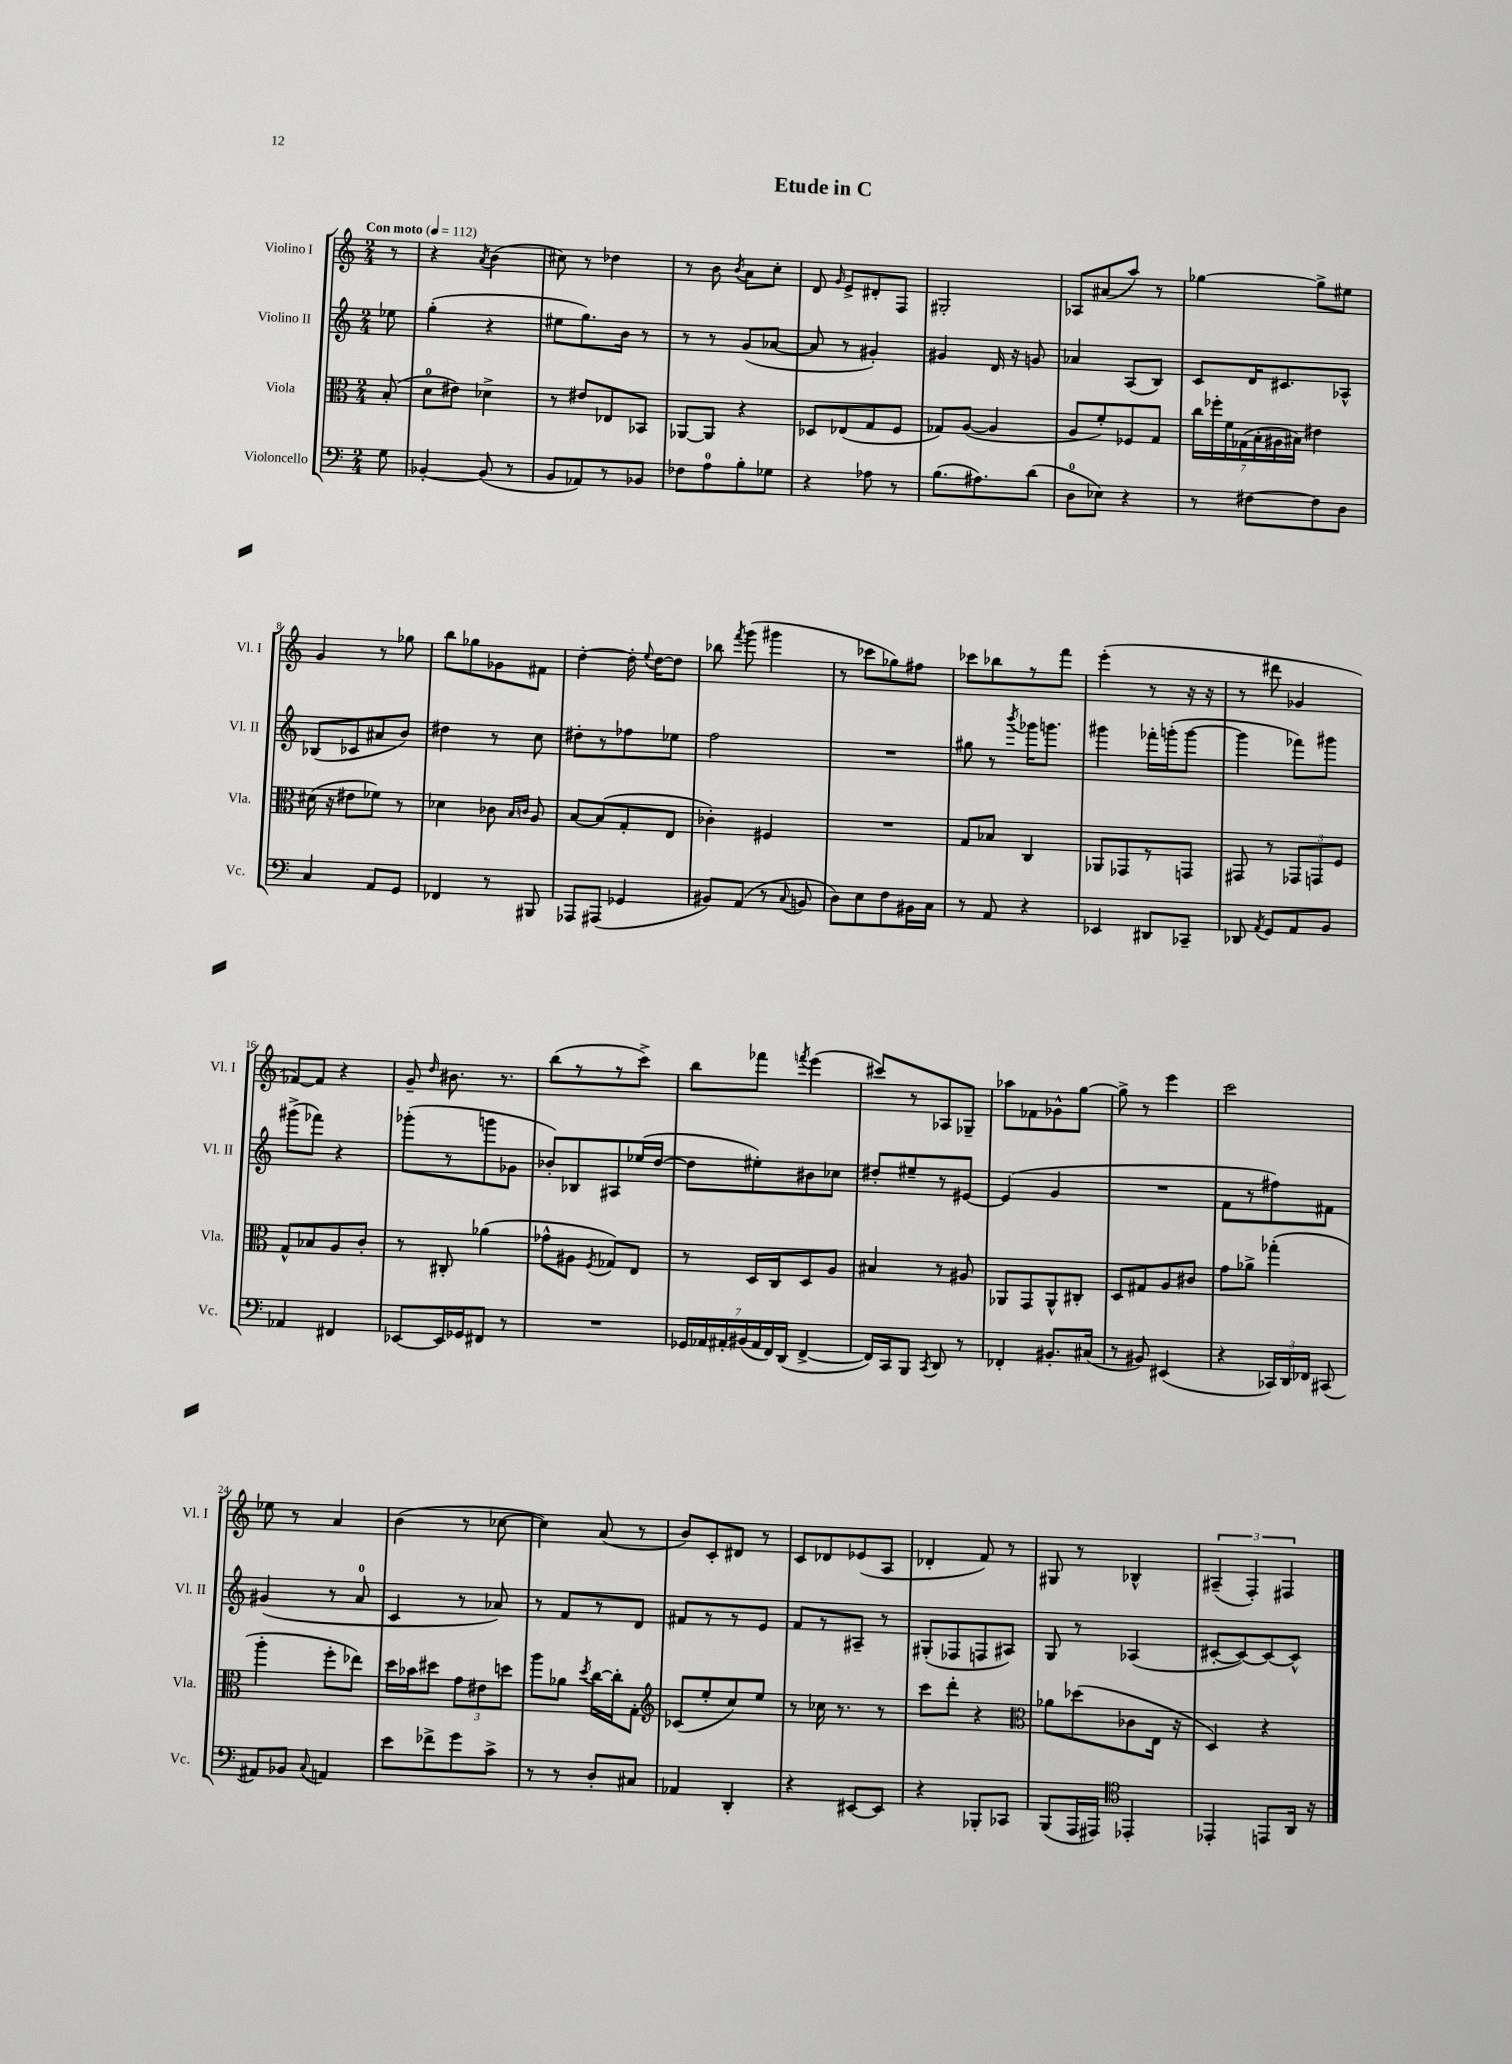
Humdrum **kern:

**kern	**kern	**kern	**kern
*part4	*part3	*part2	*part1
*staff4	*staff3	*staff2	*staff1
*I"Violoncello	*I"Viola	*I"Violino II	*I"Violino I
*I'Vc.	*I'Vla.	*I'Vl. II	*I'Vl. I
*clefF4	*clefC3	*clefG2	*clefG2
*k[]	*k[]	*k[]	*k[]
*M2/4	*M2/4	*M2/4	*M2/4
*MM112	*MM112	*MM112	*MM112
=	=	=	=
!	!	!	!LO:TX:a:B:t=Con moto
8G\	(8B'/	8ee-X\	8r
=1	=1	=1	=1
[4BB-X'/	8d\L	(4gg'\	4r
.	8e#X\J)	.	.
.	.	.	8qa/
(8BB-/]	4d-X^\	4r	(4b\
8r	.	.	.
=2	=2	=2	=2
8BB/L	8r	8ee#X\L	8cc#X\)
8AA-X/)	8e#X/L	8.gg\)	8r
8r	8E-X/	.	4dd-X\
.	.	16b\Jk	.
8BB-X/J	8BB-X/J	8r	.
=3	=3	=3	=3
8F-X\L	[8AA-X/L	8r	8r
8A\	8AA-/J]	8r	8b\
.	.	.	8qb/
8B'\	4r	(8g/L	8a\L
8G-X\J	.	[8a-X/J	8cc'\J
=4	=4	=4	=4
4r	8D-X/L	8a-/]	8d/
.	.	.	16qqg/
.	(8E-X/	8r	8e^/L
8A-X\	8G/	4g#X'/)	8d#X'/
8r	8F/J	.	8F/J
=5	=5	=5	=5
(8.B\L	8G-X/L)	4g#X/	2G#X'/
.	([8A/J	.	.
8.A#X\)	.	.	.
.	4A/]	16d/	.
.	.	16r	.
(8d\J	.	8gn/	.
=6	=6	=6	=6
8D\L	8A/L	4a-X/	8A-X/L
8E-X\J)	8f'/)	.	(8a#X/
4r	8F-X/	(8A/L	8aa/J)
.	8G/J	8B/J)	8r
=7	=7	=7	=7
8r	28cc\LL	8c/L	[4gg-X\
.	28ff-X'\	.	.
.	28f\	.	.
.	(28G-X\	.	.
[8F#X\L	.	16d/K	.
.	28B'\	.	.
.	28A#X\	.	.
.	.	8.c#X/	.
.	28B#X\JJ)	.	.
8F#\]	4e#X\	.	8gg-^\L]
8D\J	.	8A-X^^/J	8ee#X\J
!!LO:LB:g=z
=8	=8	=8	=8
4C/	(16d#X\	(8B-X/L	4g/
.	16r	.	.
.	8e#X\L	8c-X/	.
8AA/L	8f-X\J)	8a#X/	8r
8GG/J	8r	8b/J)	8gg-X\
=9	=9	=9	=9
4FF-X/	4d-X\	4dd#X\	8bb\L
.	.	.	8gg-X\
8r	8c-X\	8r	8g-X\
.	16qqB/LL	.	.
.	16qqcn/JJ	.	.
8BBB#X/	8A/	8cc\	8f#X\J
=10	=10	=10	=10
8AAA-X/L	[8B/L	8dd#X'\L	[4dd'\
(8AAA#X/J	(8B/]	8r	.
4GG-X/	8G'/	8ff-X\	16dd'\]
.	.	.	8qqee/
.	.	.	[16dd\KL
.	8E/J	8ee-X\J	8dd\J]
=11	=11	=11	=11
8BB#X/L)	4c-X'\)	2ff\	8bb-X\
.	.	.	8qfff/
(8AA/J	.	.	(8ggg\
8r	4F#X/	.	4ggg#X\
8qqC/	.	.	.
8BBn/	.	.	.
=12	=12	=12	=12
8D\L)	2r	2r	8r
8E\	.	.	8ccc-X\L
8F\	.	.	8gg-X\)
16BB#X\L	.	.	8ff#X\J
16C\JJ	.	.	.
=13	=13	=13	=13
8r	8G/L	8gg#X\	8ccc-X\L
8AA/	8B-X/J	8r	8bb-X\
.	.	8qbbb/	.
4r	4C/	16ggg-X\KL	8r
.	.	8.gggn\J	.
.	.	.	8fff\J
=14	=14	=14	=14
4EE-X/	8AA-X/L	4ggg#X\	(4eee'\
.	8GG-X/	.	.
8DD#X/L	8r	16fff-X'\LL	8r
.	.	(16gggn'\J	.
8CC-X~/J	8GGn/J	[8ggg\J	16r
.	.	.	16r
=15	=15	=15	=15
8DD-X/	8GG#X/	4ggg\]	8r
8qAA/	.	.	.
8GG/L	8r	.	8ddd#X\
8AA/	12GG-X/L	8fff-X\L)	4g-X/
.	12GGn/	.	.
8BB/J	.	8ggg#X\J	.
.	12F/J	.	.
!!LO:LB:g=z
=16	=16	=16	=16
4AA-X/	8G^^/L	(8ggg#X^\L	[8f-X/L)
.	8B-X/	8fff-X\J)	8f-/J]
4FF#X/	8A/	4r	4r
.	8c'/J	.	.
=17	=17	=17	=17
[8EE-X/L	8r	(8ggg-X'\L	8g~/
.	.	.	16qqdd/
16EE-/L]	8C#X'/	8r	8.b#X\
16GG-X/J	.	.	.
8FF#X/J	(4a-X\	8gggn\	.
.	.	.	8.r
8r	.	8g-X\J	.
=18	=18	=18	=18
2r	8g-X^^\L	8b-X'/L)	(8bb\L
.	8A#X\J	8B-X/	8r
.	8qF/	.	.
.	8G-X/L)	8A#X/	8r
.	8E/J	(16ee-X/L	8ccc^\J)
.	.	[16dd/JJ	.
=19	=19	=19	=19
28GG-X/LL	8r	8dd\L]	8bb\L
28AA-X/	.	.	.
28AA#X'/	.	.	.
(28BB#X/	.	.	.
.	16D/LL	8ee#X'\)	8fff-X\J
28AA#/	.	.	.
28FF/)	.	.	.
.	16C/J	.	.
(28DD/JJ	.	.	.
.	.	.	8qfffn/
[4FF^/	8D/	8b#X\	(4eee\
.	8A/J	8cc-X\J	.
=20	=20	=20	=20
16FF/LL])	4B#X/	8dd#X'/L	8ccc#X/L)
16CC/J	.	.	.
8BBB/J	.	8ee#X~/	8r
8qCC/	.	.	.
8DD/	8r	8r	8A-X/
8r	8A#X/	[8e#X/J	8G-X~/J
=21	=21	=21	=21
4FF-X'/	8AA-X/L	(4e#/]	8aa-X\L
.	8GG/	.	8f-X\
8.BB#X'/L	8AA-^^/	4g/	8g-X^^\
.	8C#X'/J	.	[8gg\J
(16C#X/Jk	.	.	.
=22	=22	=22	=22
8r	8D/L	2r	8gg^\]
8BB#X/)	8G#X/	.	8r
(4EE#X/	8A/	.	4eee\
.	8c#X/J	.	.
=23	=23	=23	=23
4r	8g\L	8f\L	2ccc\
.	8a-X^\J	8r	.
24CC-X/LL)	(4gg-X'\	8ff#X\)	.
24DD/	.	.	.
24FF-X/JJ	.	.	.
(8CC#X/	.	8f#X\J	.
!!LO:LB:g=z
=24	=24	=24	=24
8AA#X/L)	4aa'\	(4g#X/	8ee-X\
8BB-X/J	.	.	8r
8qqC/	.	.	.
4AAn/	8ff'\L	8r	4a/
.	8ee-X\J)	8a/	.
=25	=25	=25	=25
8e\L	16dd\LL	4c/	(4b\
.	16b-X\J	.	.
8f-X^\	8dd#X\J	.	.
8g\	12g\L	8r	8r
.	12e#X\	.	.
8c^\J	.	8a-X/)	[8cc-X\
.	12ddn\J	.	.
=26	=26	=26	=26
8r	8aa\L	8r	4cc-\])
8r	8a-X\J	8f/L	.
.	8qdd/	.	.
8D'/L	[16cc\LL	8r	(8a/
.	16cc'\J]	.	.
8C#X/J	8G'\J	8d/J	8r
=27	=27	=27	=27
*	*clefG2	*	*
4AA-X/	(8c-X/L	8f#X/L	8b/L)
.	8ee'/	8r	8c'/
4DD'/	8cc/)	8r	8d#X/J
.	8ee/J	8e/J	8r
=28	=28	=28	=28
4r	8r	8f/L	8c/L
.	16cc-X\	8r	8d-X/
.	8.r	.	.
[8EE#X/L	.	8A#X~/J	(8e-X/
8EE#/J]	8r	8r	8A/J
=29	=29	=29	=29
4r	8ccc\L	(8G#X'/L	4d-X'/
.	8ddd'\J	8F-X/	.
8BBB-X'/L	4r	8Fn/	8f/)
8CC-X/J	.	8A#X/J)	8r
=30	=30	=30	=30
*	*clefC3	*	*
(8BBB/L	8a-X\L	8G/	8G#X/
16AAA/L	(8dd-X\	8r	8r
16AAA#X/JJ)	.	.	.
*clefC4	*	*	*
4EE-X'/	8c-X\	(4A-X/	4B-X^^/
.	16E\Jk	.	.
.	16r	.	.
=31	=31	=31	=31
4EE-X'/	4D/)	[8c#X'/L	(6A#X~/
.	.	8c#/_)	.
.	.	.	6F'/)
8EEn/L	4r	8c#/_	.
.	.	.	6F#X/
16AA/Jk	.	8c#^^/J]	.
16r	.	.	.
==	==	==	==
*-	*-	*-	*-
